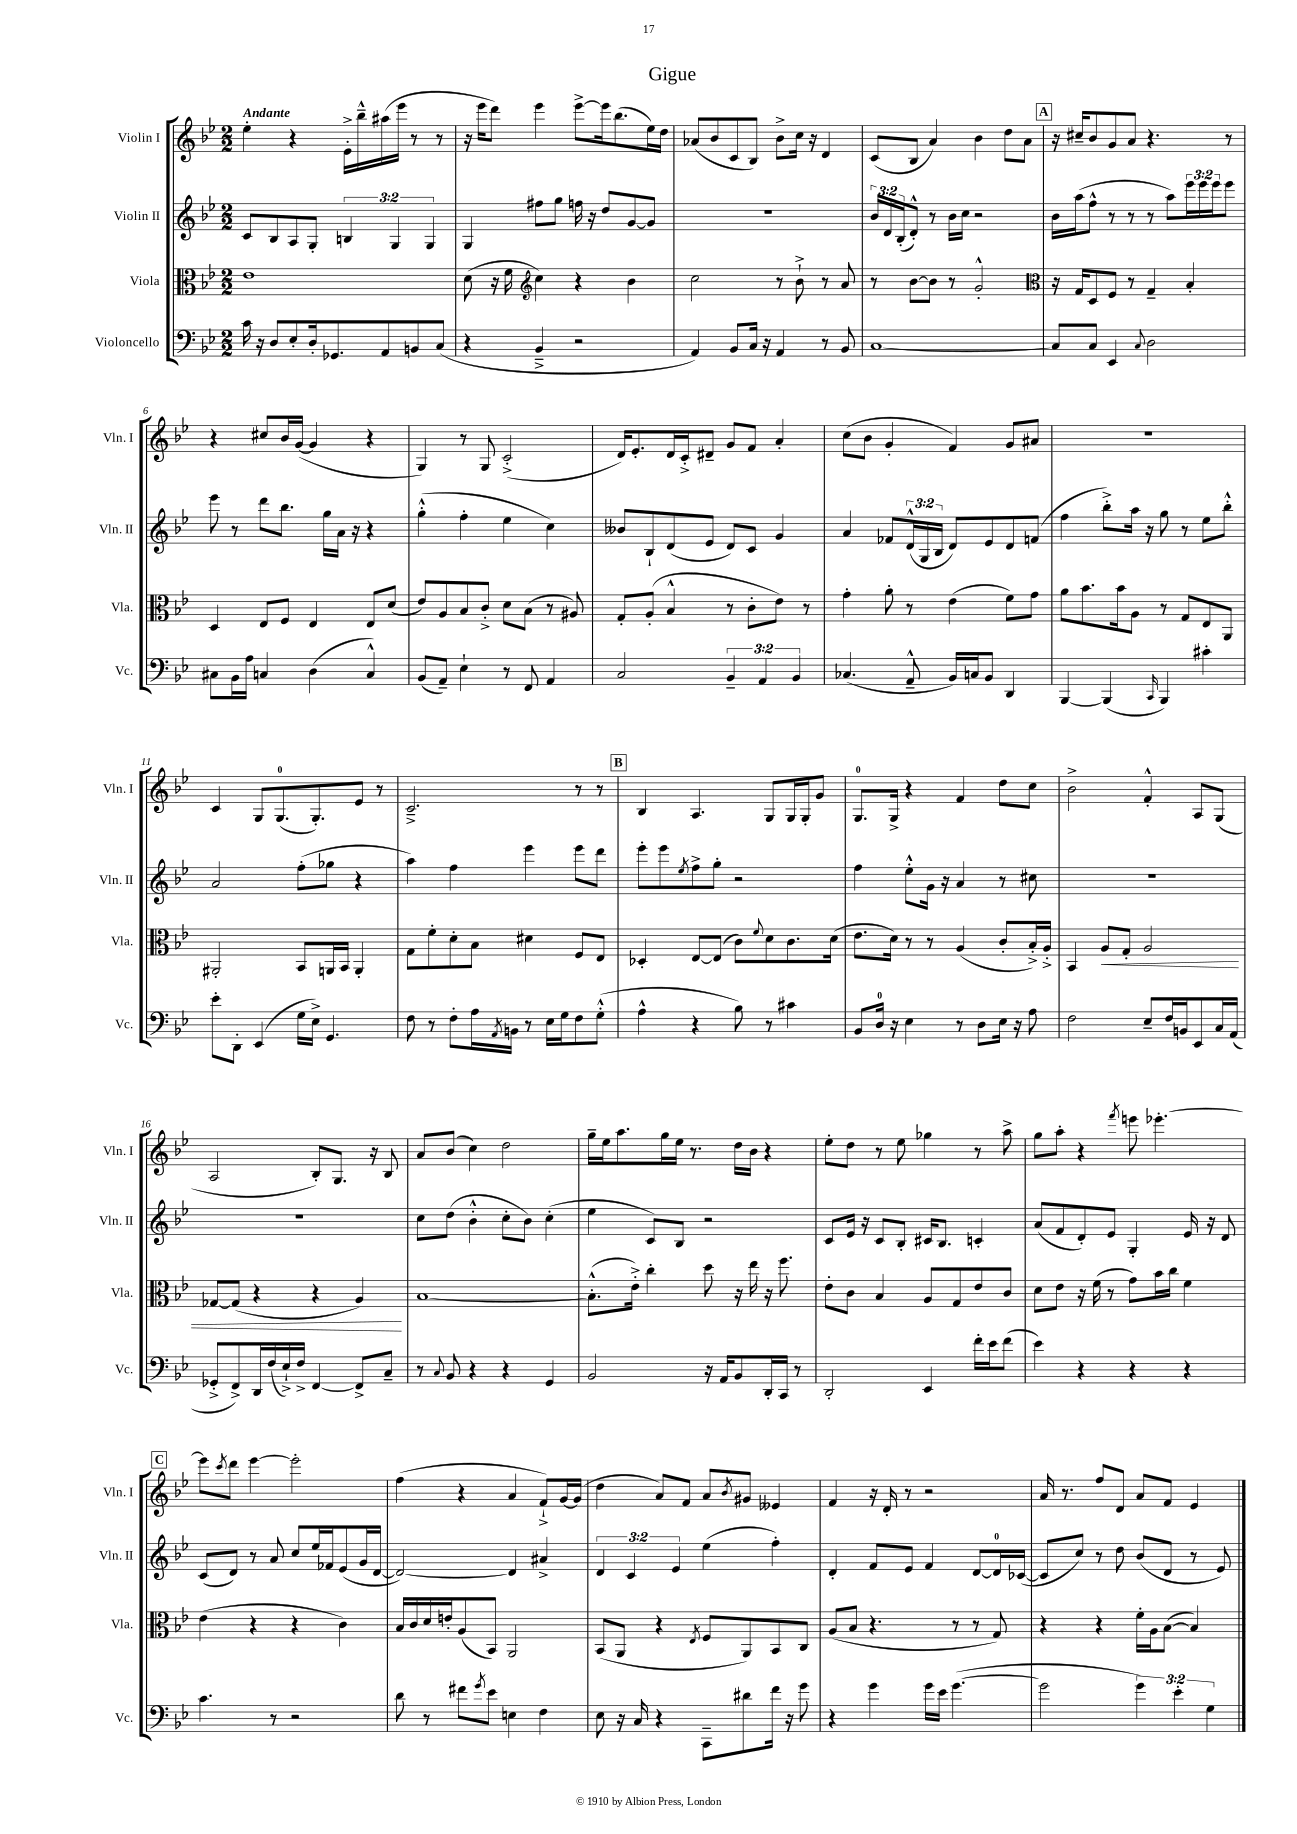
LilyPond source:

\header { title = "Gigue" }
<<
\new StaffGroup <<
\new Staff = "s0" \with { instrumentName = "Violin I" shortInstrumentName = "Vln. I" } {
    \clef treble \key bes \major \numericTimeSignature \time 2/2 \tempo "Andante"
    ees''4-. r4 ees'16-.-> bes''16---^ ais''16( ees'''16 r8 r8 |
    r16 ees'''16 d'''8) ees'''4 ees'''8~-> ees'''16 bes''8.( ees''16) d''16 |
    aes'8( bes'8 c'8 bes8) bes'8-> c''16 r16 d'4 |
    c'8( bes8 a'4) bes'4 d''8 a'8 |
    \mark \markup { \box "A" } r16 cis''16-- bes'8 g'8 a'8 r4. r8 |
    r4 cis''8 bes'16 g'16~( g'4 r4 |
    g4) r8 g8 c'2-.->( |
    d'16) ees'8.-. d'16 c'16-.-> dis'8-- g'8 f'8 a'4-. |
    c''8( bes'8 g'4-. f'4) g'8 ais'8 |
    r1 |
    c'4 g8 g8.-0( g8.-.) ees'8 r8 |
    c'2.---> r8 r8 |
    \mark \markup { \box "B" } bes4 a4. g8 g16 g16-. g'8 |
    g8.-0 g16-> r4 f'4 d''8 c''8 |
    bes'2-> f'4-.-^ a8 g8( |
    a2 bes8-.) g8. r16 bes8 |
    a'8 bes'8( c''4) d''2 |
    g''16-- ees''16 a''8. g''16 ees''16 r8. d''16 bes'16 r4 |
    ees''8-. d''8 r8 ees''8 ges''4 r8 a''8-> |
    g''8 a''8-. r4 \acciaccatura { f'''8 } e'''8 ees'''4.~-. |
    \mark \markup { \box "C" } ees'''8 \acciaccatura { c'''8 } d'''8 ees'''4~ ees'''2-. |
    f''4( r4 a'4 f'8-!->) g'16~ g'16( |
    d''4 a'8) f'8 a'8 \acciaccatura { bes'8 } gis'8 eeses'4 |
    f'4 r16 d'16-. r8 r2 |
    a'16 r8. f''8 d'8 a'8 f'8 ees'4 \bar "|." |
}
\new Staff = "s1" \with { instrumentName = "Violin II" shortInstrumentName = "Vln. II" } {
    \clef treble \key bes \major \numericTimeSignature \time 2/2 \override Staff.TupletNumber.text = #tuplet-number::calc-fraction-text
    c'8 bes8 a8 g8-. \tuplet 3/2 { b4 g4 g4 } |
    g4 fis''8 g''8 f''16 r16 d''8 g'8~ g'8 |
    R1 |
    \tuplet 3/2 { bes'16 d'16 bes16-.( } d'8-.-^) r8 bes'16 c''16 r2 |
    \mark \markup { \box "A" } bes'16 a''16( f''8-^ r8 r8 r8 a''8) \tuplet 3/2 { ees'''16 ees'''16 ees'''16 } ees'''8 |
    ees'''8 r8 d'''8 bes''8. g''16 a'16 r16 r4 |
    g''4-.-^( f''4-. ees''4 c''4) |
    beses'8 bes8-! d'8( ees'8 d'8) c'8 g'4 |
    a'4 fes'8 \tuplet 3/2 { d'16-^( g16 bes16 } d'8) ees'8 d'8 f'8( |
    f''4 bes''8-.->) a''16 r16 g''8 r8 ees''8 bes''8-.-^ |
    a'2 f''8-.( ges''8 r4 |
    a''4) f''4 ees'''4 ees'''8 d'''8 |
    \mark \markup { \box "B" } ees'''8-. ees'''8 \acciaccatura { ees''8 } f''8-> g''8-. r2 |
    f''4 ees''8-.-^ g'16 r16 a'4 r8 cis''8 |
    R1 |
    R1 |
    c''8 d''8( bes'4-.-^ c''8-. bes'8) c''4-.( |
    ees''4 c'8) bes8 r2 |
    c'8 ees'16 r16 c'8 bes8-. cis'16 bes8. c'4-. |
    a'8( f'8 d'8-.) ees'8 g4-. ees'16 r16 d'8 |
    \mark \markup { \box "C" } c'8( d'8) r8 a'8 c''8 ees''16 fes'16 ees'8( g'16 d'16~ |
    d'2~) d'4 ais'4-> |
    \tuplet 3/2 { d'4 c'4 ees'4 } ees''4( f''4-.) |
    d'4-. f'8 ees'8 f'4 d'8~ d'16-0 ces'16~( |
    ces'8 c''8) r8 d''8 bes'8( d'8 r8 ees'8) \bar "|." |
}
\new Staff = "s2" \with { instrumentName = "Viola" shortInstrumentName = "Vla." } {
    \clef alto \key bes \major \numericTimeSignature \time 2/2
    ees'1 |
    d'8( r16 f'16 \clef treble c''4) r4 bes'4 |
    c''2 r8 bes'8-!-> r8 a'8 |
    r8 bes'8~ bes'8 r8 g'2-.-^ |
    \mark \markup { \box "A" } \clef alto r16 g16 d8 f8 r8 g4-- bes4-. |
    d4 ees8 f8 ees4 ees8 d'8( |
    ees'8) a8 bes8 c'8-.-> d'8 bes8( r8 ais8) |
    g8-. a8-.( bes4-^ r8 c'8-. ees'8) r8 |
    g'4-. a'8-. r8 ees'4( f'8) g'8 |
    a'8 bes'8. bes'16 a8 r8 g8 ees8 a,8 |
    ais,2-. bes,8 a,16 bes,16 a,4-. |
    g8 f'8-. d'8-. bes8 dis'4 f8 ees8 |
    \mark \markup { \box "B" } des4-. ees8~ ees8( c'8) \appoggiatura { f'8 } d'8 c'8. d'16( |
    ees'8. d'16) r8 r8 a4( c'8-. bes16-.->) a16-.-> |
    bes,4 a8\< g8-. a2 |
    ges8~ ges8( r4 r4 a4\!) |
    bes1~ |
    bes8.-.-^( ees'16-.->) c''4-. d''8 r16 ees''16 r16 f''8. |
    ees'8-. c'8 bes4 a8 g8 ees'8 c'8 |
    d'8 ees'8 r16 f'16( r8 g'8) bes'16 c''16 f'4 |
    \mark \markup { \box "C" } ees'4( r4 r4 c'4) |
    bes16 c'16 d'16 e'16-. a8( bes,8) a,2 |
    bes,8( a,8 r4 \acciaccatura { ees8 } f8 a,8) bes,8 c8 |
    a8( bes8 r4. r8 r8 g8) |
    r4 r4 f'16-. a16 bes8~( bes4) \bar "|." |
}
\new Staff = "s3" \with { instrumentName = "Violoncello" shortInstrumentName = "Vc." } {
    \clef bass \key bes \major \numericTimeSignature \time 2/2 \override Staff.TupletNumber.text = #tuplet-number::calc-fraction-text
    c'16 r16 d8 ees8-. d16-. ges,8. a,8 b,8 c8( |
    r4 bes,4---> r2 |
    a,4) bes,8 c16 r16 a,4 r8 bes,8 |
    c1~ |
    \mark \markup { \box "A" } c8 c8 ees,4 \appoggiatura { c8 } d2 |
    cis8 bes,16 a16 c4 d4( c4-^) |
    bes,8( a,8--) ees4-! r8 f,8 a,4 |
    c2 \tuplet 3/2 { bes,4-- a,4 bes,4 } |
    ces4.( a,8---^ bes,16) c16 bes,8 d,4 |
    bes,,4~ bes,,4( \grace { c,16 } bes,,4) cis'4-. |
    ees'8-. d,8-. ees,4( g16 ees16->) g,4. |
    f8 r8 f8-. a16 \acciaccatura { a,8 } b,16 r8 ees16 g16 f8 g8-.-^( |
    \mark \markup { \box "B" } a4-^ r4 bes8) r8 cis'4 |
    bes,8 d16-0 r16 ees4 r8 d8 ees16 r16 a8 |
    f2 ees8-- f16 b,16 ees,8 c16 a,16( |
    ges,8-.-> f,8->) d,16 f16( ees16-!->) f16-> f,4~ f,8-> c8-- |
    r8 \appoggiatura { c8 } bes,8 r4 r4 g,4 |
    bes,2 r16 a,16 bes,8 d,16-. c,16 r8 |
    d,2-. ees,4 f'16-. ees'16 f'8( |
    ees'4) r4 r4 r4 |
    \mark \markup { \box "C" } c'4. r8 r2 |
    d'8 r8 fis'8 \acciaccatura { g'8 } ees'8 e4 f4 |
    ees8 r16 c16 r4 c,8-- dis'8 f'16 r16 g'8 |
    r4 g'4 g'16 ees'16 g'4.~( |
    g'2 \tuplet 3/2 { g'4) ees'4-. g4 } \bar "|." |
}
>>
>>
